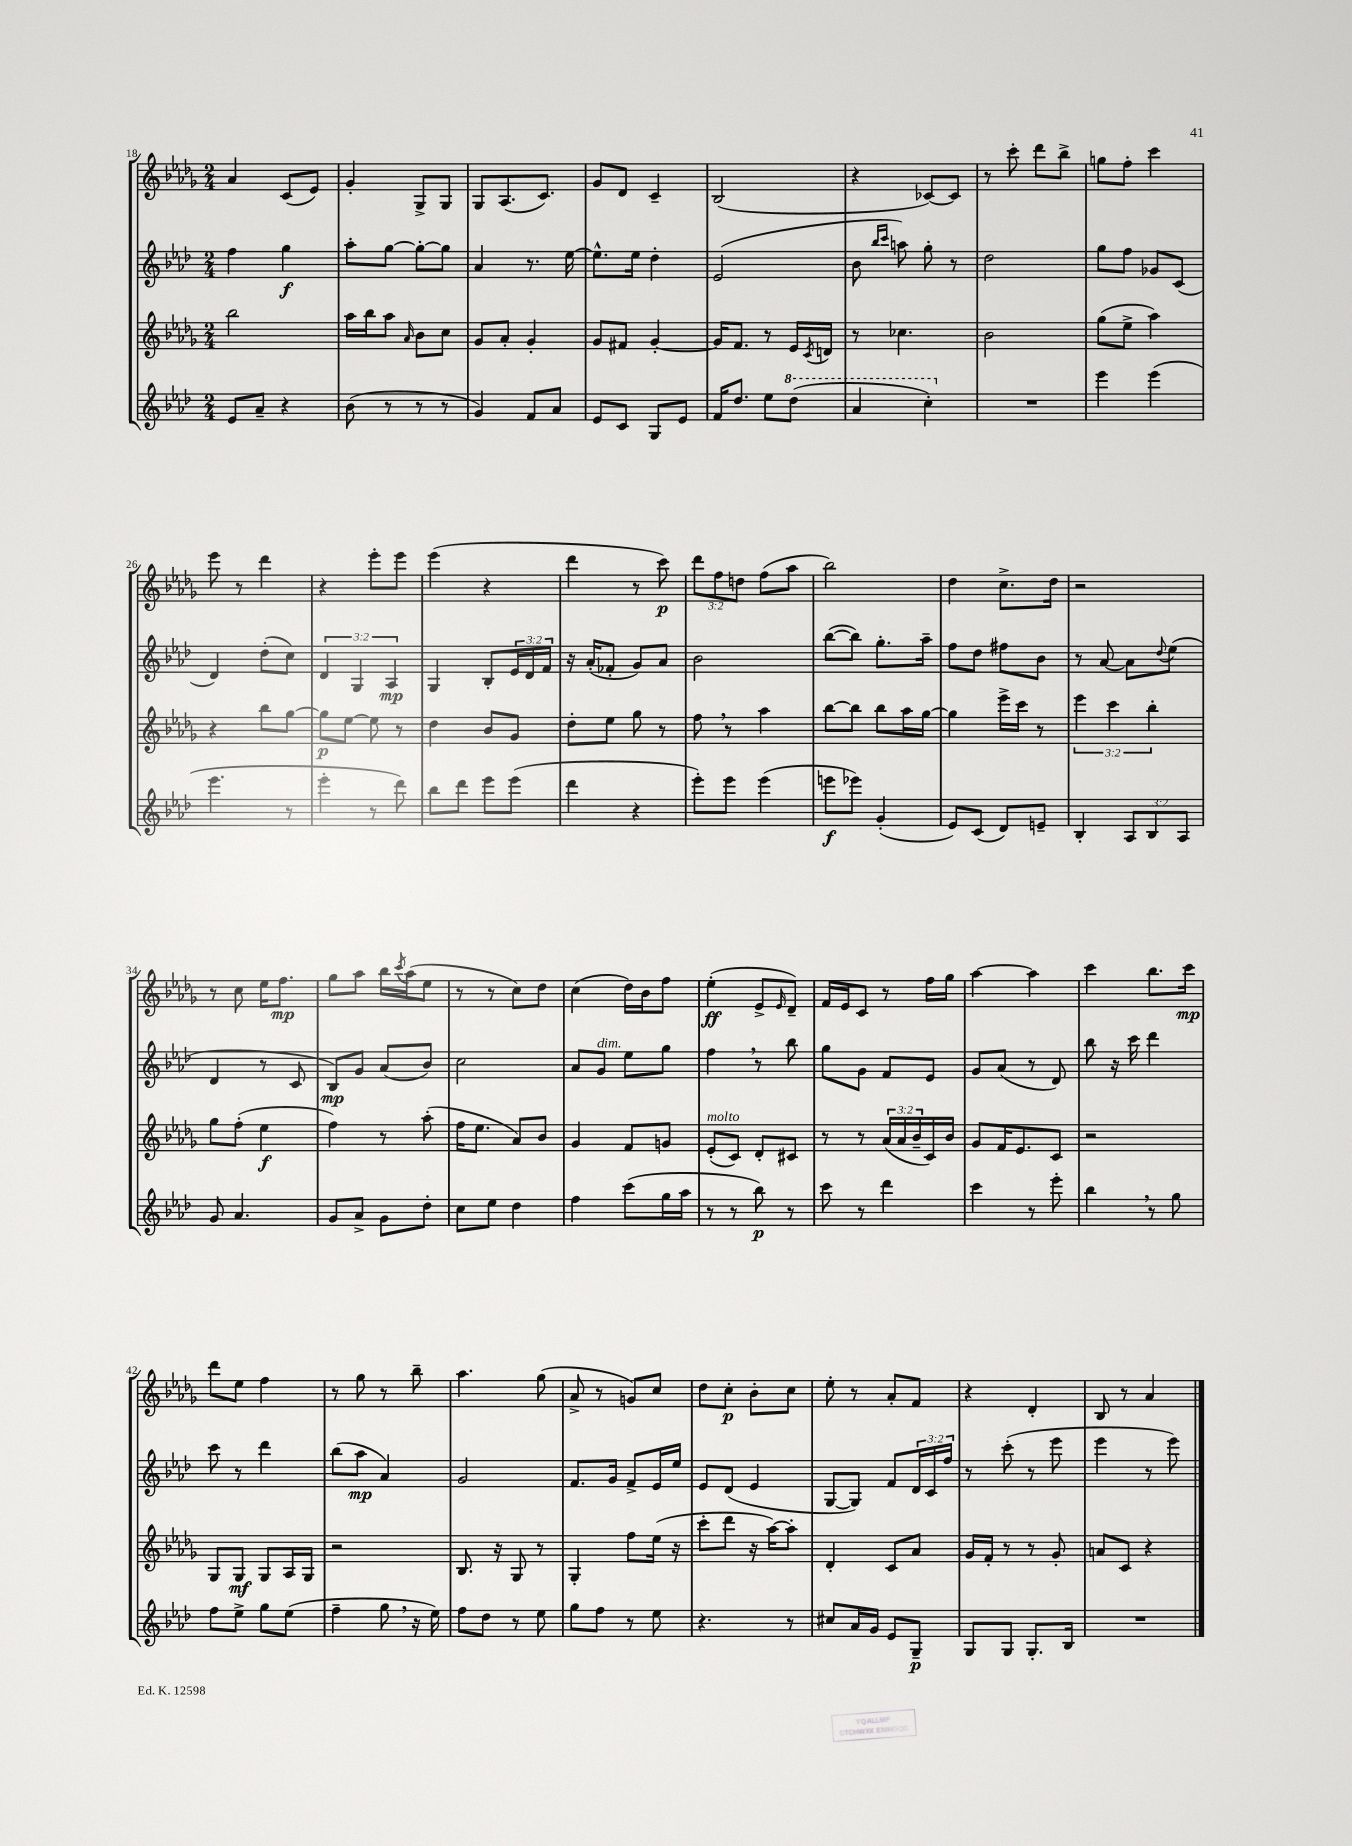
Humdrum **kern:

**kern	**dynam	**kern	**dynam	**kern	**dynam	**kern	**dynam
*part4	*part4	*part3	*part3	*part2	*part2	*part1	*part1
*staff4	*staff4	*staff3	*staff3	*staff2	*staff2	*staff1	*staff1
*clefG2	*	*clefG2	*	*clefG2	*	*clefG2	*
*k[b-e-a-d-]	*	*k[b-e-a-d-g-]	*	*k[b-e-a-d-]	*	*k[b-e-a-d-g-]	*
*M2/4	*	*M2/4	*	*M2/4	*	*M2/4	*
=18	=18	=18	=18	=18	=18	=18	=18
8e-/L	.	2bb-\	.	4ff\	.	4a-/	.
8a-~/J	.	.	.	.	.	.	.
4r	.	.	.	4gg\	f	(8c/L	.
.	.	.	.	.	.	8e-/J)	.
=19	=19	=19	=19	=19	=19	=19	=19
(8b-\	.	16aa-\LL	.	8aa-'\L	.	4g-'/	.
.	.	16bb-\J	.	.	.	.	.
8r	.	8aa-\J	.	[8gg\J	.	.	.
.	.	16qqa-/	.	.	.	.	.
8r	.	8b-\L	.	8gg'\L_	.	8G-^/L	.
8r	.	8cc\J	.	8gg\J]	.	8G-/J	.
=20	=20	=20	=20	=20	=20	=20	=20
4g/)	.	8g-/L	.	4a-/	.	8G-/L	.
.	.	8a-'/J	.	.	.	(8.A-/	.
8f/L	.	4g-'/	.	8.r	.	.	.
.	.	.	.	.	.	8.c/J)	.
8a-/J	.	.	.	.	.	.	.
.	.	.	.	[16ee-\	.	.	.
=21	=21	=21	=21	=21	=21	=21	=21
8e-/L	.	8g-/L	.	8.ee-^^\L]	.	8g-/L	.
8c/J	.	8f#X/J	.	.	.	8d-/J	.
.	.	.	.	16ee-\Jk	.	.	.
8G/L	.	[4g-'/	.	4dd-'\	.	4c~/	.
8e-/J	.	.	.	.	.	.	.
=22	=22	=22	=22	=22	=22	=22	=22
16f/KL	.	16g-/KL]	.	(2e-/	.	(2B-/	.
8.dd-/J	.	8.f/J	.	.	.	.	.
8ee-\L	.	8r	.	.	.	.	.
*8va	*	*	*	*	*	*	*
(8ddd-\J	.	16e-/LL	.	.	.	.	.
.	.	8qc/	.	.	.	.	.
.	.	16dn/JJ	.	.	.	.	.
=23	=23	=23	=23	=23	=23	=23	=23
4aa-/	.	8r	.	8b-\	.	4r	.
.	.	.	.	16qqbb-/LL	.	.	.
.	.	.	.	16qqccc/JJ	.	.	.
.	.	4.cc-X\	.	8aan\)	.	.	.
4ccc'\)	.	.	.	8gg'\	.	[8c-X/L)	.
.	.	.	.	8r	.	8c-/J]	.
=24	=24	=24	=24	=24	=24	=24	=24
*X8va	*	*	*	*	*	*	*
2r	.	2b-\	.	2dd-\	.	8r	.
.	.	.	.	.	.	8ccc'\	.
.	.	.	.	.	.	8ddd-\L	.
.	.	.	.	.	.	8bb-^\J	.
=25	=25	=25	=25	=25	=25	=25	=25
4eee-\	.	(8gg-\L	.	8gg\L	.	8ggn\L	.
.	.	8ee-^\J	.	8ff\J	.	8ff'\J	.
(4eee-\	.	4aa-\)	.	8g-X/L	.	4ccc\	.
.	.	.	.	(8c/J	.	.	.
!!LO:LB:g=z
=26	=26	=26	=26	=26	=26	=26	=26
4.eee-\	.	4r	.	4d-/)	.	8eee-\	.
.	.	.	.	.	.	8r	.
.	.	8bb-\L	.	(8dd-'\L	.	4ddd-\	.
8r	.	[8gg-\J	.	8cc\J)	.	.	.
=27	=27	=27	=27	=27	=27	=27	=27
4eee-'\	.	8gg-\L]	p	6d-/	.	4r	.
.	.	[8ee-\J	.	.	.	.	.
.	.	.	.	6G/	.	.	.
8r	.	8ee-\]	.	.	.	8eee-'\L	.
.	.	.	.	6A-/	mp	.	.
8ddd-\)	.	8r	.	.	.	8eee-\J	.
=28	=28	=28	=28	=28	=28	=28	=28
8bb-\L	.	4dd-\	.	4G/	.	(4eee-\	.
8ddd-\J	.	.	.	.	.	.	.
8eee-\L	.	8b-/L	.	8B-'/L	.	4r	.
(8eee-\J	.	8g-/J	.	24e-/L	.	.	.
.	.	.	.	24d-/	.	.	.
.	.	.	.	24f/JJ	.	.	.
=29	=29	=29	=29	=29	=29	=29	=29
4ddd-\	.	8dd-'\L	.	16r	.	4ddd-\	.
.	.	.	.	(16a-'/KL	.	.	.
.	.	8ee-\J	.	8f-X'/J	.	.	.
4r	.	8gg-\	.	8g/L)	.	8r	.
.	.	8r	.	8a-/J	.	8ccc\)	p
=30	=30	=30	=30	=30	=30	=30	=30
8eee-'\L)	.	8ff,\	.	2b-\	.	12ddd-\L	.
.	.	.	.	.	.	12ff\	.
8eee-\J	.	8r	.	.	.	.	.
.	.	.	.	.	.	12ddn\J	.
(4eee-\	.	4aa-\	.	.	.	(8ff\L	.
.	.	.	.	.	.	8aa-\J	.
=31	=31	=31	=31	=31	=31	=31	=31
8eeen\L	f	[8bb-\L	.	([8bb-\L	.	2bb-\)	.
8eee-X\J)	.	8bb-\J]	.	8bb-\J])	.	.	.
(4g'/	.	8bb-\L	.	8.gg'\L	.	.	.
.	.	16aa-\L	.	.	.	.	.
.	.	[16gg-\JJ	.	16aa-~\Jk	.	.	.
=32	=32	=32	=32	=32	=32	=32	=32
8e-/L)	.	4gg-\]	.	8ff\L	.	4dd-\	.
(8c/J	.	.	.	8dd-\J	.	.	.
8d-/L)	.	16eee-^\LL	.	8ff#X\L	.	8.cc^\L	.
.	.	16ccc\JJ	.	.	.	.	.
8en~/J	.	8r	.	8b-\J	.	.	.
.	.	.	.	.	.	16dd-\Jk	.
=33	=33	=33	=33	=33	=33	=33	=33
4B-'/	.	6eee-\	.	8r	.	2r	.
.	.	.	.	[8a-/	.	.	.
.	.	6ccc\	.	.	.	.	.
12A-/L	.	.	.	8a-\L]	.	.	.
12B-/	.	6bb-'\	.	.	.	.	.
.	.	.	.	8qqdd-/	.	.	.
.	.	.	.	(8ee-\J	.	.	.
12A-/J	.	.	.	.	.	.	.
!!LO:LB:g=z
=34	=34	=34	=34	=34	=34	=34	=34
8g/	.	8gg-\L	.	4d-/	.	8r	.
4.a-/	.	(8ff'\J	.	.	.	8cc\	.
.	.	4ee-\	f	8r	.	16ee-\KL	.
.	.	.	.	.	.	8.ff\J	mp
.	.	.	.	8c/	.	.	.
=35	=35	=35	=35	=35	=35	=35	=35
8g/L	.	4ff\)	.	8B-/L)	mp	8gg-\L	.
8a-^/J	.	.	.	8g/J	.	8aa-\J	.
8g\L	.	8r	.	(8a-/L	.	16bb-\LL	.
.	.	.	.	.	.	8qccc/	.
.	.	.	.	.	.	(16aa-\J	.
8dd-'\J	.	(8aa-'\	.	8b-/J)	.	8ee-\J	.
=36	=36	=36	=36	=36	=36	=36	=36
8cc\L	.	16ff\KL	.	2cc\	.	8r	.
.	.	8.ee-\J	.	.	.	.	.
8ee-\J	.	.	.	.	.	8r	.
4dd-\	.	8a-/L)	.	.	.	8cc\L)	.
.	.	8b-/J	.	.	.	8dd-\J	.
=37	=37	=37	=37	=37	=37	=37	=37
4ff\	.	4g-/	.	8a-/L	.	(4cc\	.
!	!	!	!	!LO:TX:a:i:t=dim.	!	!	!
.	.	.	.	8g/J	.	.	.
(8ccc\L	.	8f/L	.	8ee-\L	.	16dd-\LL)	.
.	.	.	.	.	.	16b-\J	.
16gg\L	.	8gn/J	.	8gg\J	.	8ff\J	.
16aa-\JJ	.	.	.	.	.	.	.
=38	=38	=38	=38	=38	=38	=38	=38
!	!	!LO:TX:a:i:t=molto	!	!	!	!	!
8r	.	(8e-'/L	.	4ff,\	.	(4ee-'\	ff
8r	.	8c/J)	.	.	.	.	.
8bb-\)	p	8d-'/L	.	8r	.	8e-^/L	.
.	.	.	.	.	.	16qqe-/	.
8r	.	8c#X/J	.	8bb-\	.	8d-~/J)	.
=39	=39	=39	=39	=39	=39	=39	=39
8ccc\	.	8r	.	8gg\L	.	16f/LL	.
.	.	.	.	.	.	16e-/J	.
8r	.	8r	.	8g\J	.	8c/J	.
4ddd-\	.	(24a-/LL	.	8f/L	.	8r	.
.	.	24a-/	.	.	.	.	.
.	.	24b-~/	.	.	.	.	.
.	.	16c/)	.	8e-/J	.	16ff\LL	.
.	.	16b-/JJ	.	.	.	16gg-\JJ	.
=40	=40	=40	=40	=40	=40	=40	=40
4ccc\	.	8g-/L	.	8g/L	.	[4aa-\	.
.	.	16f/K	.	(8a-/J	.	.	.
.	.	8.e-/	.	.	.	.	.
8r	.	.	.	8r	.	4aa-\]	.
8eee-'\	.	8c/J	.	8d-/)	.	.	.
=41	=41	=41	=41	=41	=41	=41	=41
4bb-,\	.	2r	.	8bb-\	.	4ccc\	.
.	.	.	.	16r	.	.	.
.	.	.	.	16ccc\	.	.	.
8r	.	.	.	4ddd-\	.	8.bb-\L	.
8gg\	.	.	.	.	.	.	.
.	.	.	.	.	.	16ccc\Jk	mp
!!LO:LB:g=z
=42	=42	=42	=42	=42	=42	=42	=42
8ff\L	.	8G-/L	.	8ccc\	.	8ddd-\L	.
8ee-^\J	.	8G-/J	mf	8r	.	8ee-\J	.
8gg\L	.	8G-/L	.	4ddd-\	.	4ff\	.
(8ee-\J	.	16A-/L	.	.	.	.	.
.	.	16G-/JJ	.	.	.	.	.
=43	=43	=43	=43	=43	=43	=43	=43
4ff~\	.	2r	.	(8bb-\L	.	8r	.
.	.	.	.	8aa-\J	mp	8gg-\	.
8gg,\	.	.	.	4a-/)	.	8r	.
16r	.	.	.	.	.	8bb-~\	.
16ee-\)	.	.	.	.	.	.	.
=44	=44	=44	=44	=44	=44	=44	=44
8ff\L	.	8.B-/	.	2g/	.	4.aa-\	.
8dd-\J	.	.	.	.	.	.	.
.	.	16r	.	.	.	.	.
8r	.	8G-/	.	.	.	.	.
8ee-\	.	8r	.	.	.	(8gg-\	.
=45	=45	=45	=45	=45	=45	=45	=45
8gg\L	.	4G-'/	.	8.f/L	.	8a-^/	.
8ff\J	.	.	.	.	.	8r	.
.	.	.	.	16g/Jk	.	.	.
8r	.	8ff\L	.	8f^/L	.	8gn/L)	.
8ee-\	.	(16ee-\Jk	.	16e-/L	.	8cc/J	.
.	.	16r	.	16ee-/JJ	.	.	.
=46	=46	=46	=46	=46	=46	=46	=46
4.r	.	8ccc'\L	.	8e-/L	.	8dd-\L	.
.	.	8ddd-\J	.	(8d-/J	.	8cc'\J	p
.	.	16r	.	4e-/	.	8b-'\L	.
.	.	[16aa-\KL)	.	.	.	.	.
8r	.	8aa-'\J]	.	.	.	8cc\J	.
=47	=47	=47	=47	=47	=47	=47	=47
8cc#X/L	.	4d-'/	.	[8G/L	.	8ee-'\	.
16a-/L	.	.	.	8G/J])	.	8r	.
16g/JJ	.	.	.	.	.	.	.
8e-/L	.	8c/L	.	8f/L	.	8a-'/L	.
8G~/J	p	8a-/J	.	24d-/L	.	8f/J	.
.	.	.	.	24c/	.	.	.
.	.	.	.	24ff/JJ	.	.	.
=48	=48	=48	=48	=48	=48	=48	=48
8G/L	.	16g-/LL	.	8r	.	4r	.
.	.	16f'/JJ	.	.	.	.	.
8G/J	.	8r	.	(8ccc'\	.	.	.
8.G'/L	.	8r	.	8r	.	4d-'/	.
.	.	8g-'/	.	8eee-\	.	.	.
16B-/Jk	.	.	.	.	.	.	.
=49	=49	=49	=49	=49	=49	=49	=49
2r	.	8an/L	.	4eee-\	.	8B-/	.
.	.	8c/J	.	.	.	8r	.
.	.	4r	.	8r	.	4a-/	.
.	.	.	.	8eee-\)	.	.	.
==	==	==	==	==	==	==	==
*-	*-	*-	*-	*-	*-	*-	*-
